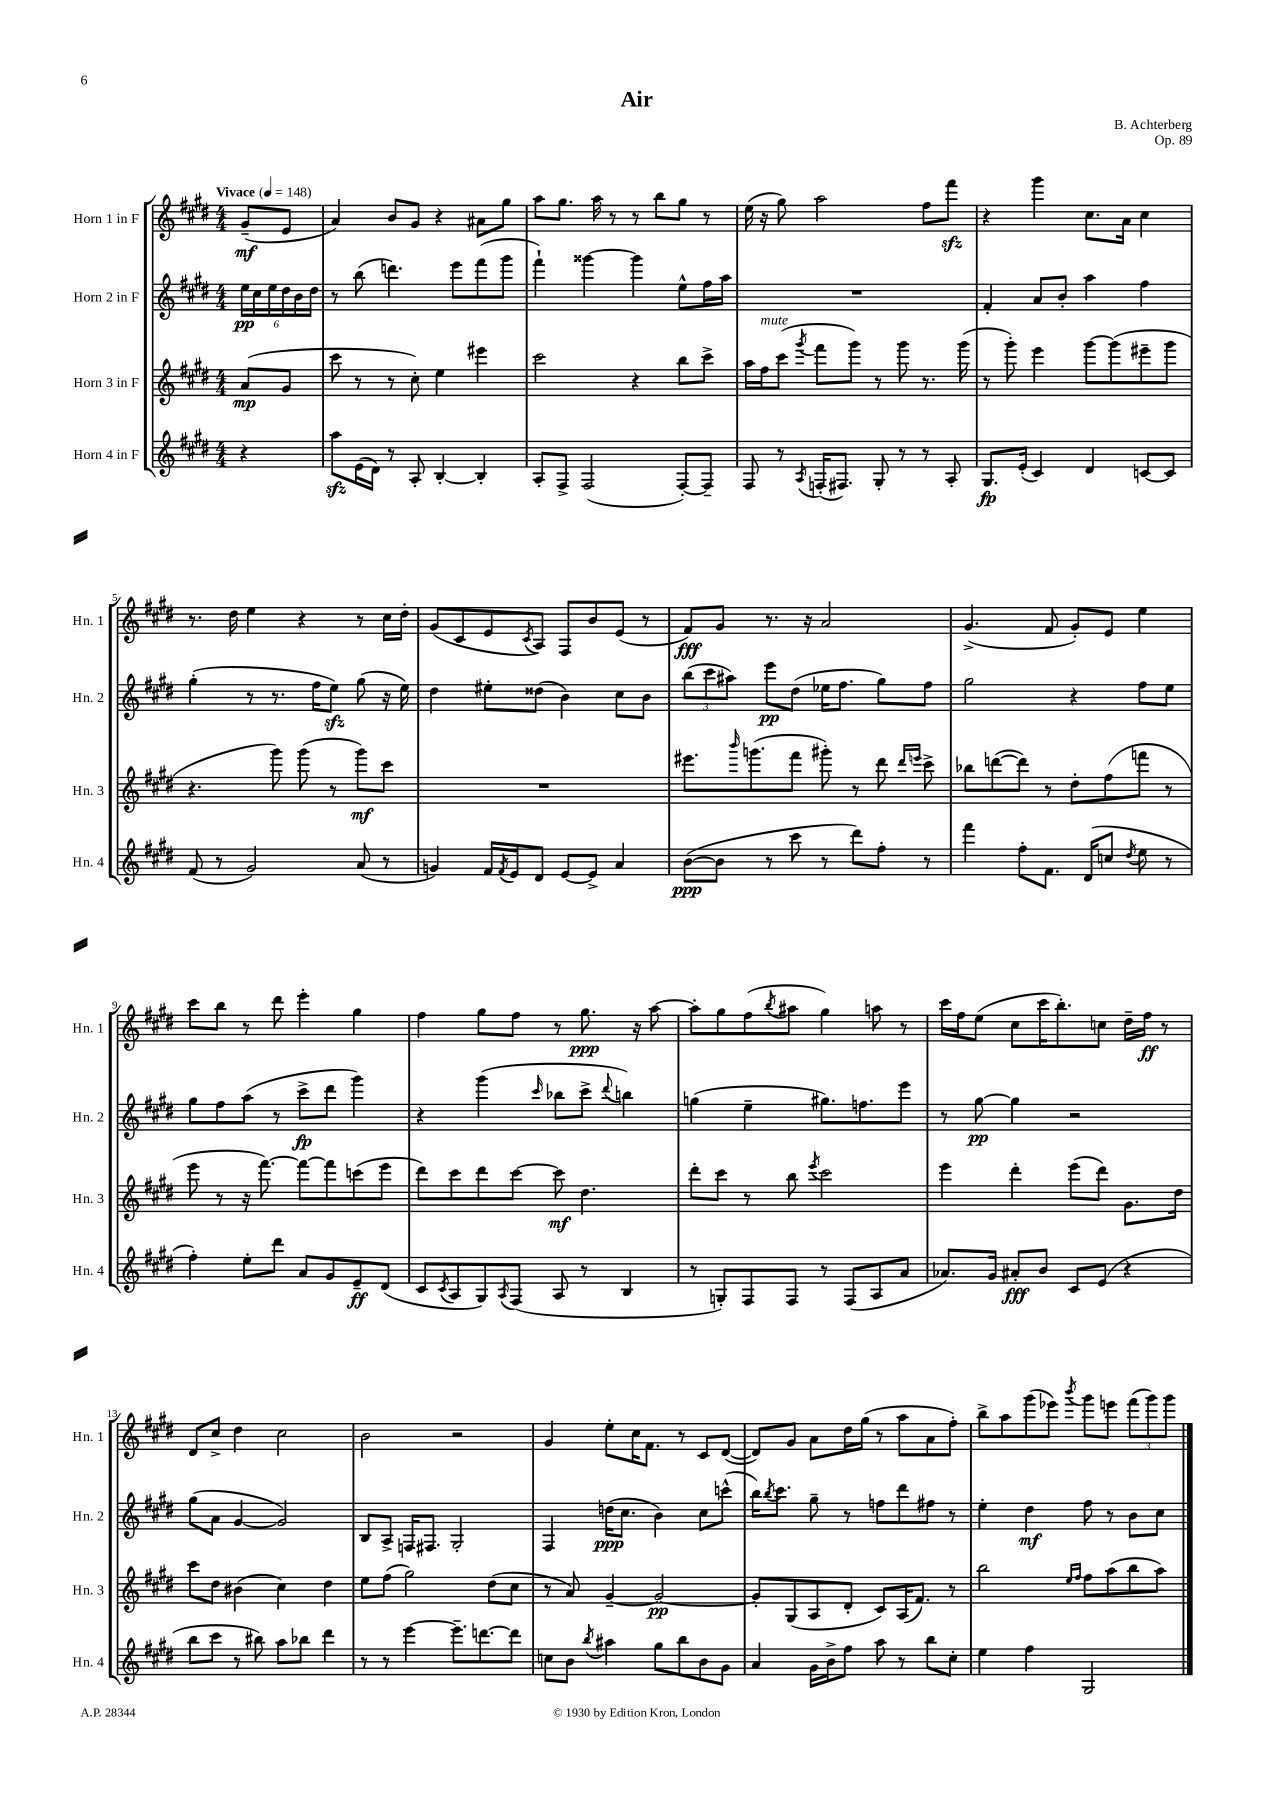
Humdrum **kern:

**kern	**kern	**kern	**kern
*staff4	*staff3	*staff2	*staff1
*clefG2	*clefG2	*clefG2	*clefG2
*k[f#c#g#d#]	*k[f#c#g#d#]	*k[f#c#g#d#]	*k[f#c#g#d#]
*M4/4	*M4/4	*M4/4	*M4/4
*MM148	*MM148	*MM148	*MM148
4r	(8a	24ee	(8g#~
.	.	24cc#	.
.	.	24ee	.
.	8g#	24dd#	8e
.	.	24b	.
.	.	24dd#	.
=	=	=	=
8aa	8ccc#	8r	4a)
(16e	8r	(8bb	.
16d#)	.	.	.
8r	8r	4.ddd)	8b
8A'	8cc#')	.	8g#
[4B'	4ee	.	4r
.	.	8eee	.
4B']	4eee#	(8fff#	8a#
.	.	8ggg#	8gg#
=	=	=	=
8A'	2ccc#	4fff#`)	8aa
8F#^	.	.	8.gg#
(2F#	.	[4ggg##	.
.	.	.	16aa
.	.	.	8r
.	4r	4ggg##]	8r
.	.	.	8bb
[8F#')	8bb	8ee^^	8gg#
8F#~]	8ccc#^	16ff#	8r
.	.	16aa	.
=	=	=	=
8F#	16aa	1r	(16ee
.	16ff#	.	16r
8r	(8ccc#	.	8gg#)
8qA	8qggg#	.	.
(16F'	8fff#	.	2aa
8.F#)	.	.	.
.	8ggg#)	.	.
8G#'	8r	.	.
8r	8ggg#	.	.
8r	8.r	.	8ff#
8A'	.	.	8fff#
.	(16ggg#	.	.
=	=	=	=
8.G#	8r	4f#'	4r
.	8ggg#')	.	.
(16e'	.	.	.
4c#)	4eee	8a	4ggg#
.	.	8b'	.
4d#	[8ggg#	4aa	8.cc#
.	(8ggg#]	.	.
.	.	.	16a
[8c	8eee#~	4ff#	4cc#
8c]	8ggg#	.	.
=	=	=	=
(8f#	4.r	(4gg#'	8.r
8r	.	.	.
.	.	.	16dd#
2g#)	.	8r	4ee
.	8ggg#)	8.r	.
.	(8ggg#	.	4r
.	.	16ff#	.
.	8r	8ee)	.
(8a	8ggg#)	(8gg#	8r
8r	8ccc#	16r	16cc#
.	.	16ee)	16dd#'
=	=	=	=
4g)	1r	4dd#	(8g#
.	.	.	8c#
16f#	.	8ee#'	8e
8qf#	.	.	.
16e	.	.	.
.	.	.	8qc#
8d#	.	(8dd##	8A)
[8e	.	4b)	8F#
8e^]	.	.	8b
4a	.	8cc#	(8e
.	.	8b	8r
=	=	=	=
([8b	8.eee#	(12bb	8f#)
.	.	12ccc#	.
8b]	.	.	8g#
.	.	12aa#)	.
.	16qqbbb	.	.
.	(8.ggg	.	.
8r	.	8eee	8.r
8ccc#	8fff#	(8dd#	.
.	.	.	16r
8r	8ggg#')	16ee-	2a
.	.	8.ff#	.
8ddd#)	8r	.	.
8ff#'	8ddd#	8gg#)	.
.	16qqddd#	.	.
.	16qqeee	.	.
8r	8ccc#^	8ff#	.
=	=	=	=
4fff#	8bb-	2gg#	(4.g#^
.	([8ddd	.	.
8ff#'	8ddd])	.	.
8.f#	8r	.	8f#
.	8dd#'	4r	8g#')
(16d#	.	.	.
8cc	(8ff#	.	8e
8qdd#	.	.	.
8ee	8fff	8ff#	4ee
8r	8r	8ee	.
=	=	=	=
4ff#')	8eee	8gg#	8ccc#
.	8r	8ff#	8bb
8ee'	16r	(8aa	8r
.	[8.fff#)	.	.
8ddd#	.	8r	8ddd#
8a	8fff#_	8ccc#^	4eee'
8g#	8fff#]	8ddd#	.
8e~	(8ccc	4ggg#)	4gg#
(8d#	8eee	.	.
=	=	=	=
8c#	8ddd#)	4r	4ff#
8qc#	.	.	.
8A	8ccc#	.	.
8G#)	8ddd#	(4ggg#	8gg#
8qA	.	.	.
(8F#	[8ccc#	.	8ff#
.	.	16qqccc#	.
8A	8ccc#]	8bb-	8r
8r	4.dd#	8ccc#^	8.gg#
.	.	8qqddd#	.
4B	.	4bb)	.
.	.	.	16r
.	.	.	[8aa
=	=	=	=
8r	8ddd#'	(4gg	8aa']
8G')	8ccc#	.	8gg#
8F#	8r	4ee~	(8ff#
.	.	.	8qbb
8F#	8bb	.	8aa#
.	8qeee	.	.
8r	2ccc#	8.gg#)	4gg#)
(8F#	.	.	.
.	.	8.ff	.
8A	.	.	8aa
8a	.	8eee	8r
=	=	=	=
8.a-)	4eee	8r	16ccc#
.	.	.	16ff#
.	.	[8gg#	(8ee
16g#	.	.	.
8a#'	4ddd#'	4gg#]	8cc#
8b	.	.	16ccc#
.	.	.	8.bb')
8c#	(8eee	2r	.
(8e	8ddd#)	.	8cc
4r	8.g#	.	16dd#~
.	.	.	16ff#
.	.	.	8r
.	16dd#	.	.
=	=	=	=
8bb	8ccc#	(8gg#	8d#
8ccc#	8dd#	8a	8cc#^
8r	(4b#	[4g#	4dd#
8bb#)	.	.	.
8aa	4cc#)	2g#])	2cc#
8bb-	.	.	.
4ddd#	4dd#	.	.
=	=	=	=
8r	8ee	8B	2b
8r	(8ff#	8A^	.
[4eee	2gg#)	16F	.
.	.	8.F#	.
8.eee~]	.	2G#'	2r
[8.ddd	.	.	.
.	(8dd#	.	.
8ddd]	8cc#	.	.
=	=	=	=
8cc	8r	4F#	4g#
8b	8a)	.	.
8qbb	.	.	.
4aa#	[4g#~	(16dd	8ee'
.	.	8.cc#	.
.	.	.	16cc#
.	.	.	8.f#
8gg#	2g#_	4b)	.
8bb	.	.	8r
8b	.	8cc#	8c#
8g#	.	(8ccc^^	([8d#
=	=	=	=
4a	8g#']	16bb)	8d#])
.	.	8qbb	.
.	.	8.ccc#	.
.	(8G#	.	8g#
16g#	8A	8gg#~	8a
16b^	.	.	.
8ff#	8d#'	8r	16dd#
.	.	.	(16gg#
8aa	8c#)	8ff	8r
8r	(16A	8ddd#	8aa
.	8.f#)	.	.
8bb	.	8ff#	8a
8cc#'	8r	8r	8ff#')
=	=	=	=
4ee	2bb	4ee'	8bb^
.	.	.	8aa
4ff#	.	4dd#	(8ggg#
.	.	.	8eee-)
.	16qqee	.	.
.	16qqff#	.	8qbbb
2G#	8ff#	8ff#	8ggg#
.	(8aa	8r	8eee
.	8bb	8b	(12fff#
.	.	.	12ggg#)
.	8aa)	8cc#	.
.	.	.	12ggg#
==	==	==	==
*-	*-	*-	*-
